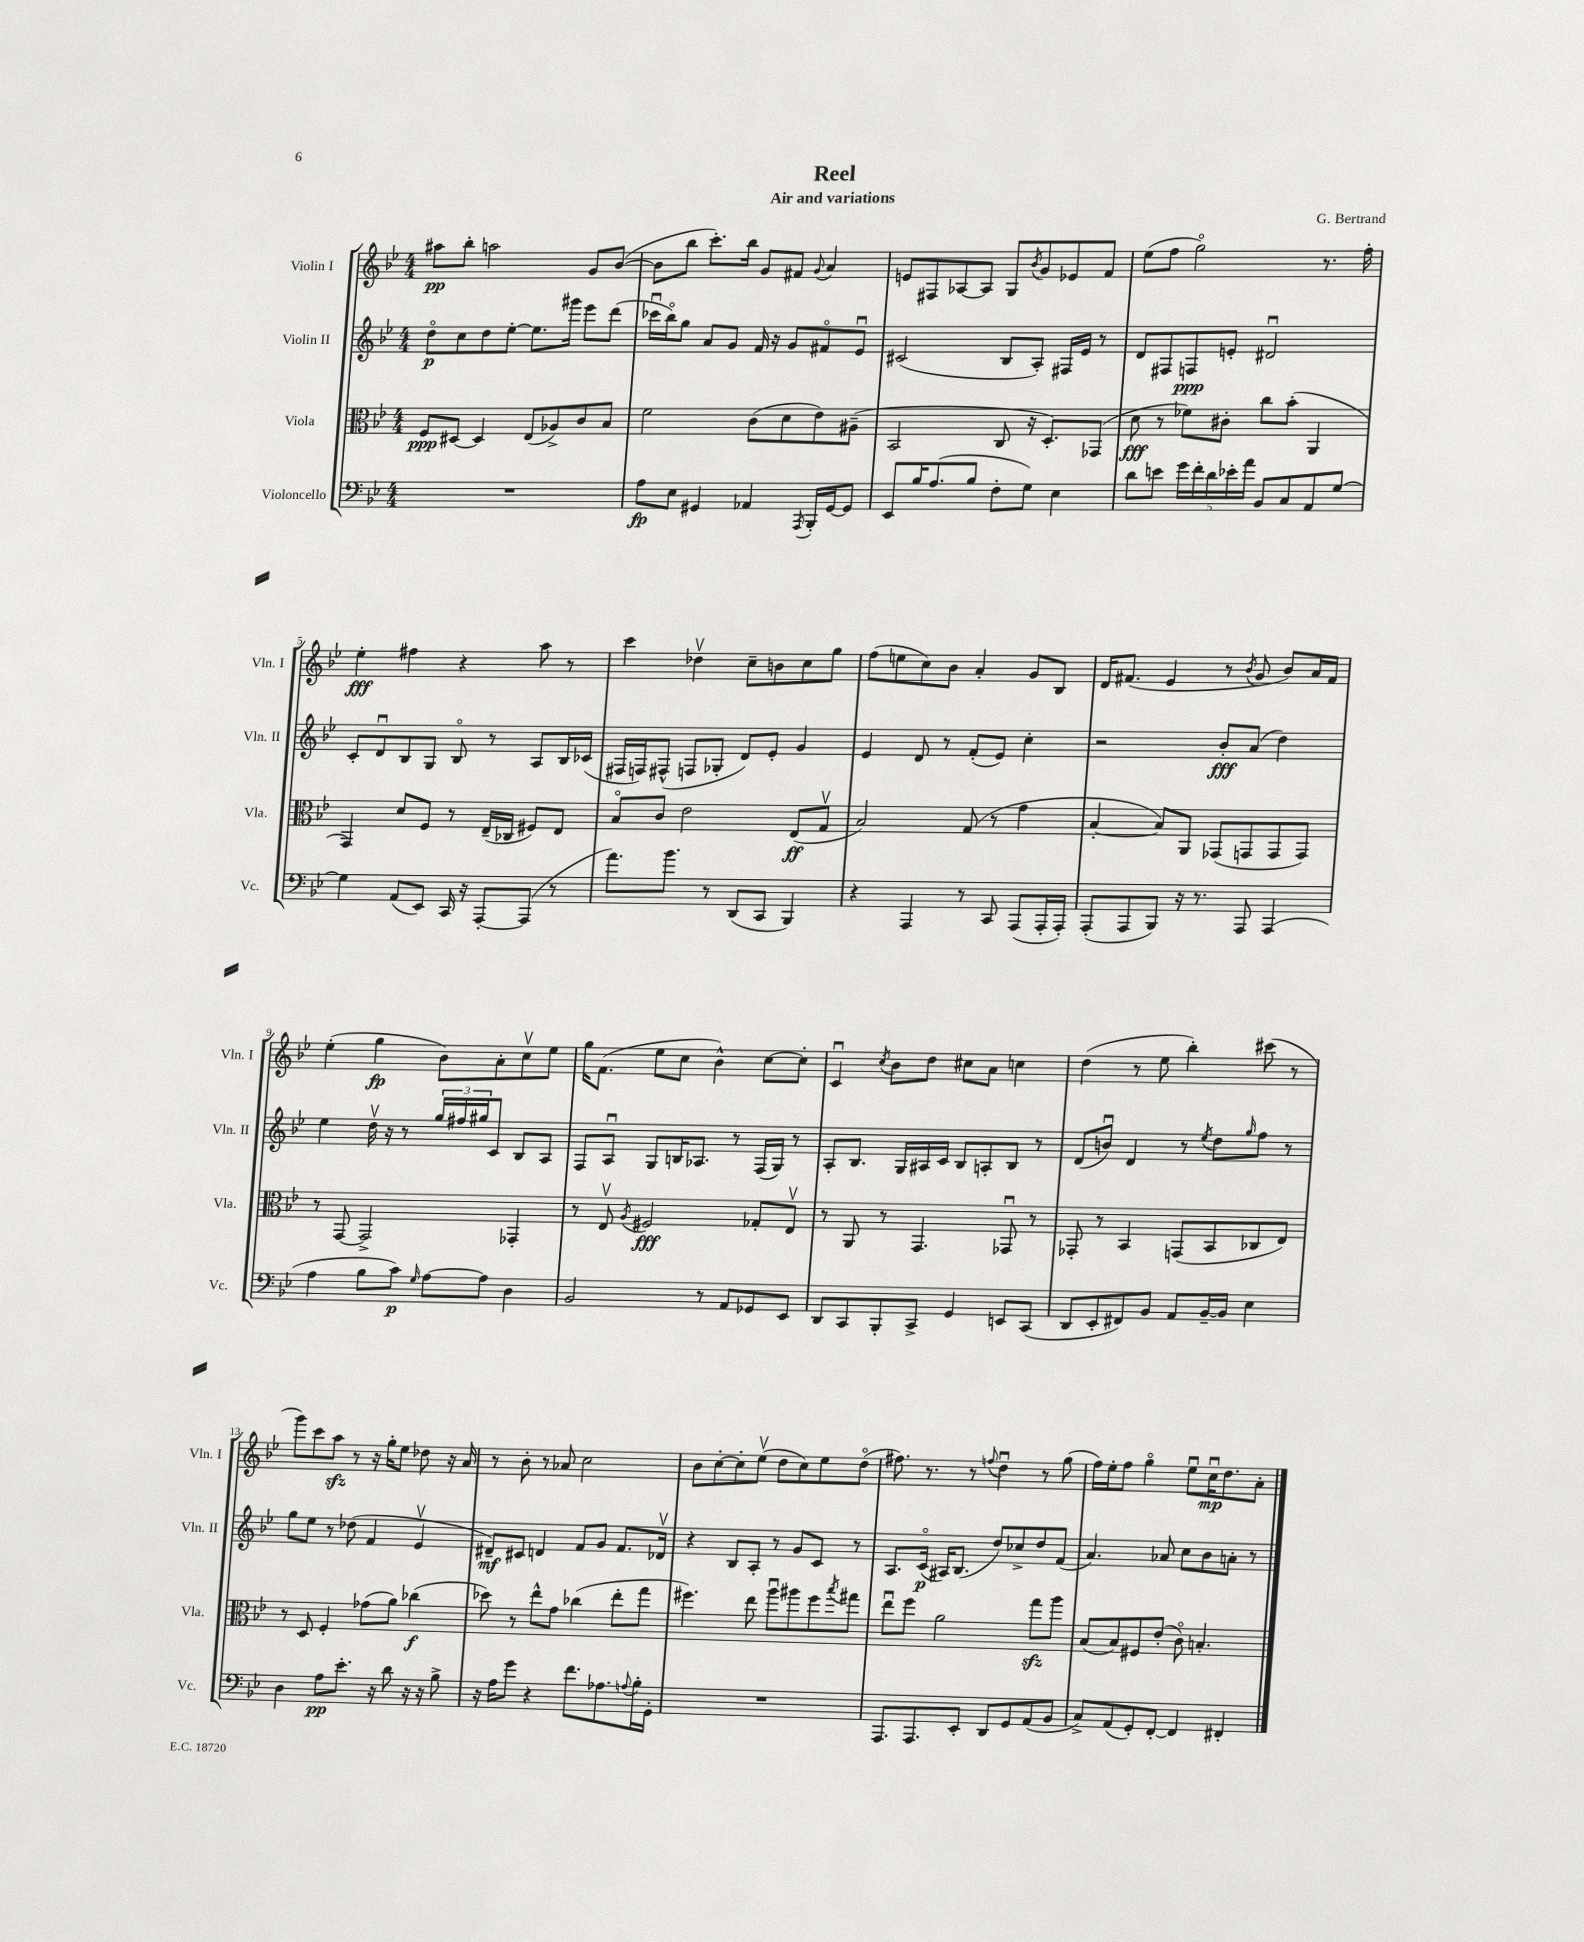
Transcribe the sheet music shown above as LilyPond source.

\header { title = "Reel" composer = "G. Bertrand" subtitle = "Air and variations" }
<<
\new StaffGroup <<
\new Staff = "s0" \with { instrumentName = "Violin I" shortInstrumentName = "Vln. I" } {
    \clef treble \key bes \major \numericTimeSignature \time 4/4
    ais''8\pp bes''8-. a''2 g'8 bes'8~( |
    bes'8 bes''8 c'''8.-.) bes''16 g'8 fis'8 \appoggiatura { g'8 } a'4 |
    e'8 fis8 aes8~ aes8 g8 \acciaccatura { bes'8 } g'8 ees'8 f'8 |
    ees''8( f''8 g''2\flageolet) r8. f''16-. |
    ees''4-.\fff fis''4 r4 a''8 r8 |
    c'''4 des''4\upbow c''8-- b'8 c''8 g''8 |
    f''8( e''8 c''8) bes'8 a'4-. g'8 bes8 |
    d'16 fis'8.( ees'4 r8 \acciaccatura { bes'8 } g'8 bes'8) a'16 fis'16 |
    ees''4-.( g''4\fp bes'8) a'8-. c''8\upbow ees''8 |
    g''16 f'8.( ees''8 c''8 bes'4-^) c''8~ c''8-. |
    c'4\downbow \acciaccatura { c''8 } bes'8 d''8 cis''8 a'8 c''4 |
    d''4( r8 ees''8 bes''4-.) cis'''8( r8 |
    g'''8) c'''8 a''8\sfz r8 r16 g''16-. ees''8 des''8 r16 a'16 |
    r8 bes'8-. r8 aes'8 c''2 |
    bes'8 c''8~-. c''8-. ees''8\upbow( d''8 c''8) ees''8 d''8\flageolet( |
    fis''8.) r8. r8 \appoggiatura { f''8 } d''4\downbow r8 g''8( |
    f''16) ees''16-. f''8 g''4\flageolet ees''8\downbow c''16\downbow\mp d''8. a'8-. \bar "|." |
}
\new Staff = "s1" \with { instrumentName = "Violin II" shortInstrumentName = "Vln. II" } {
    \clef treble \key bes \major \numericTimeSignature \time 4/4
    d''8\flageolet\p c''8 d''8 ees''8~-. ees''8. gis'''16 ees'''8 d'''8( |
    ces'''16\downbow bes''16\flageolet) g''8 a'8 g'8 f'16 r16 g'8 fis'8\flageolet ees'8\downbow |
    cis'2( bes8 a8-.) fis16 ees'16 r8 |
    d'8 fis8 f8\ppp e'8-. dis'2\downbow |
    c'8-. d'8\downbow bes8 g8 bes8\flageolet r8 a8 bes16 ces'16( |
    fis16 f16) fis8-^( f8 ges8-. d'8) ees'8-. g'4 |
    ees'4 d'8 r8 f'8-.( ees'8) c''4-. |
    r2 bes'8-.\fff a'8( d''4) |
    ees''4 d''16\upbow r16 r8 \tuplet 3/2 { g''16 fis''16 gis''16 } c'8 bes8 a8 |
    f8 a8\downbow g8 b16 aes8. r8 f16( g16) r8 |
    a8-. bes8. g16 ais16 c'16 bes8 a8-. bes8 r8 |
    d'8( b'8\downbow) d'4 r8 \acciaccatura { ees''8 } d''8 \grace { g''16 } f''8 r8 |
    g''8 ees''8 r8 des''8( f'4 ees'4\upbow |
    dis'8--\mf) cis'8 d'4 f'8 g'8 f'8. des'16\upbow |
    r4 bes8 a8-. r8 g'8 c'8 r8 |
    a8. c'16\flageolet\p( ais16) bes8.( d''8) ces''8-> d''8 f'8( |
    a'4.) aes'8 c''8 bes'8 a'8-. r8 \bar "|." |
}
\new Staff = "s2" \with { instrumentName = "Viola" shortInstrumentName = "Vla." } {
    \clef alto \key bes \major \numericTimeSignature \time 4/4
    f8\ppp dis8~ dis4 ees8( aes8->) c'8 bes8 |
    f'2 c'8( d'8 ees'8) ais8--( |
    bes,2 c8 r16 d8.-.) ges,8( |
    d'8\fff r8 fes'8) cis'8-. c''8 bes'8-.( a,4 |
    g,4) d'8 f8 r8 ees16--( ces16 fis8) ees8 |
    bes8\flageolet c'8 ees'2 ees8\ff( g8\upbow |
    bes2) g8( r8 g'4 |
    bes4~-. bes8) a,8 ges,8( g,8 g,8 g,8) |
    r8 g,8~ g,2-> ges,4-. |
    r8 ees8\upbow \acciaccatura { a8 } fis2\fff ges8-. ees8\upbow |
    r8 a,8 r8 g,4. ges,8\downbow r8 |
    ges,8-. r8 bes,4 g,8( bes,8 ces8 ees8) |
    r8 d8 f4-. ges'8( a'8) ces''4\f( |
    des''8) r8 ees''8-^ g'8 ces''4( ees''8-. g''8 |
    fis''4.) ees''8 a''8\downbow ais''8 fis''8 \acciaccatura { bes''8 } gis''8 |
    ees''8\downbow f''8 a'2 g''8\sfz a''8 |
    bes8( bes8) fis8 ees'8-.( c'8\flageolet) b4.-. \bar "|." |
}
\new Staff = "s3" \with { instrumentName = "Violoncello" shortInstrumentName = "Vc." } {
    \clef bass \key bes \major \numericTimeSignature \time 4/4
    R1 |
    a8\fp ees8 gis,4 aes,4 \acciaccatura { a,,8 } bes,,16-. gis,16~ gis,8 |
    ees,8 bes16 a8.( bes8 f8-. g8) ees4 |
    d'8 e'8 \tuplet 5/4 { g'16 f'16-. d'16 ees'16-. a'16 } bes,8 c8 a,8 g8~ |
    g4 a,8( ees,8) c,16 r16 a,,8~-. a,,8( r8 |
    a'8.) bes'8. r8 d,8( c,8 bes,,4) |
    r4 a,,4 r8 c,8 a,,8( a,,16-. a,,16-.) |
    a,,8-.( a,,8 bes,,8) r16 r8. a,,8 a,,4( |
    a4 bes8 c'8\p) \grace { g16 } a8~ a8 d4 |
    bes,2 r8 a,8 ges,8 ees,8 |
    d,8 c,8 bes,,8-. c,8-> g,4 e,8 c,8( |
    d,8 ees,8-. fis,8) bes,8 a,8 bes,16~-- bes,16 ees4 |
    d4 a8\pp ees'8.-. r16 d'8 r16 r16 bes8-> |
    r16 a16 g'8 r4 f'8. aes8. \appoggiatura { a8 } bes16-. g,16-. |
    R1 |
    a,,8. a,,8. ees,8-. d,8 g,8 a,8( bes,8 |
    c8->) a,8( g,8-.) f,8~-. f,4 fis,4-. \bar "|." |
}
>>
>>
